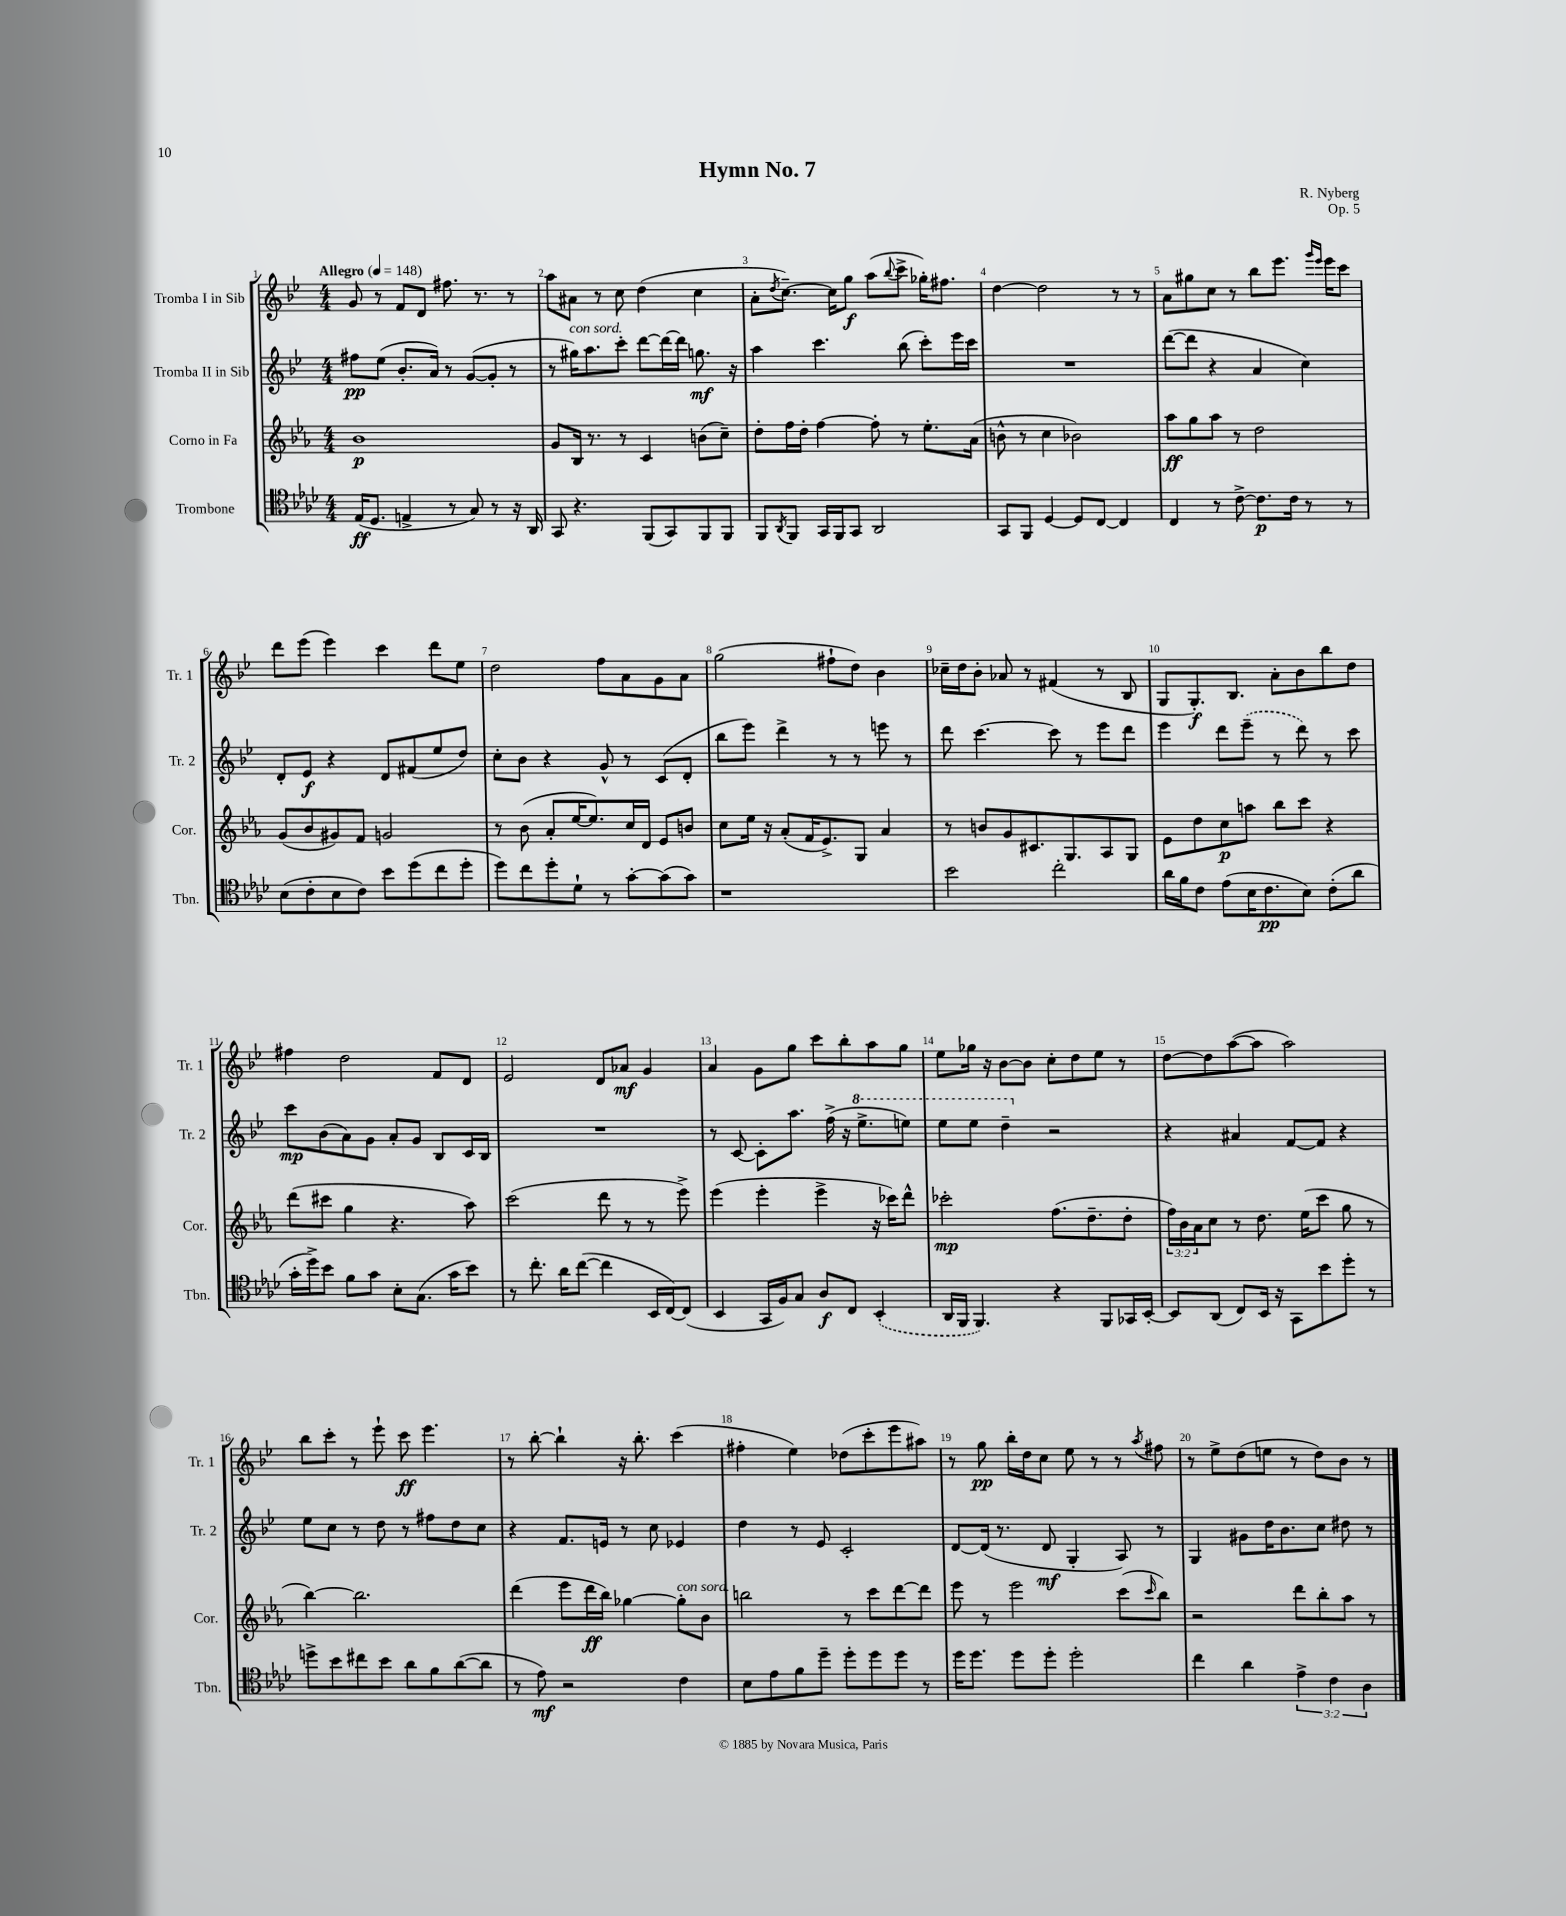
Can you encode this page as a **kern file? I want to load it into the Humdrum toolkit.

**kern	**kern	**kern	**kern
*staff4	*staff3	*staff2	*staff1
*clefC4	*clefG2	*clefG2	*clefG2
*k[b-e-a-d-]	*k[b-e-a-]	*k[b-e-]	*k[b-e-]
*M4/4	*M4/4	*M4/4	*M4/4
*MM148	*MM148	*MM148	*MM148
(16E-	1b-	8ff#	8g
8.D-	.	.	.
.	.	(8ee-	8r
4E^	.	8.b-'	8f
.	.	.	8d
.	.	16a)	.
8r	.	8r	8.ff#
8G)	.	([8g	.
.	.	.	8.r
8r	.	8g']	.
16r	.	8r	8r
16AA-	.	.	.
=	=	=	=
8GG	8g	8r	8aa
4.r	16B-	16gg#)	8a#
.	8.r	8.aa	.
.	.	.	8r
.	8r	8ccc'	8cc
(8FF	4c	[8ddd	(4dd
8GG)	.	16ddd_	.
.	.	16ddd]	.
8FF	(8b	8.gg	4cc
8FF	8cc~)	.	.
.	.	16r	.
=	=	=	=
8FF	8dd'	4aa	8a'
8qAA-	.	.	8qdd
8FF	16ff	.	[8.cc~)
.	16dd'	.	.
16GG	[4ff	4.ccc	.
16FF	.	.	16cc]
8GG	.	.	8gg
2AA-	8ff']	.	(8aa
.	.	.	8qqbb-
.	8r	(8bb-	8ccc^
.	8.ee-'	8ccc')	16gg-')
.	.	.	8.ff#
.	.	16eee-	.
.	(16a-	16ccc	.
=	=	=	=
8GG	8b^^	1r	[4dd
8FF	8r	.	.
[4D-	4cc	.	2dd]
8D-]	2b-)	.	.
[8C	.	.	.
4C]	.	.	8r
.	.	.	8r
=	=	=	=
4C	8aa-	([8ddd	8a
.	8gg	8ddd]	8gg#
8r	8aa-	4r	8cc
[8c^	8r	.	8r
8.c]	2dd	4a	8bb-
.	.	.	8.eee-
16c	.	.	.
8r	.	4cc)	.
.	.	.	16qqggg
.	.	.	16qqeee-
.	.	.	16eee-
8r	.	.	8ccc
=	=	=	=
(8B-	(8g	8d'	8ddd
8c'	8b-	8e-	(8eee-
8B-	8g#)	4r	4eee-)
8c)	8f	.	.
8b-	2g	8d	4ccc
(8dd-	.	(8f#	.
8cc	.	8ee-	8ddd
8dd-'	.	8dd)	8ee-
=	=	=	=
8dd-)	8r	8cc'	2dd
8cc	(8b-	8b-	.
8dd-'	8a-'	4r	.
8d-`	[16ee-	.	.
.	8.ee-])	.	.
8r	.	8g^^	8ff
[8g'	16cc	8r	8a
.	16d	.	.
(8g]	8e-	(8c	8g
8g)	8b	8d'	8a
=	=	=	=
1r	8cc	8bb-	(2gg
.	16ee-	8eee-)	.
.	16r	.	.
.	(8a-'	4ddd^	.
.	16f	.	.
.	8.e-^)	.	.
.	.	8r	8ff#`
.	8G	8r	8dd)
.	4a-	8eee	4b-
.	.	8r	.
=	=	=	=
2b-	8r	8ddd	16cc-~
.	.	.	16dd
.	8b	[4.ccc	8b-'
.	8g	.	8a-
.	8.c#	.	8r
2cc'	.	8ccc]	(4f#
.	8.G	.	.
.	.	8r	.
.	8A-	8eee-	8r
.	8G	8ddd	8B-
=	=	=	=
16a-	8e-	4eee-	8G
16f	.	.	.
8c	8dd	.	8.G')
(8e-	8cc	8ddd	.
.	.	.	8.B-
16B-	8aa	(8eee-~	.
8.c	.	.	.
.	8bb-	8r	8a'
8B-)	8ccc	8ddd)	8b-
(8c'	4r	8r	8bb-
8a-	.	8ccc	8dd
=	=	=	=
16g'	(8ddd	8ccc	4ff#
16dd-^)	.	.	.
8b-	8ccc#	(8b-	.
8f	4gg	8a)	2dd
8g	.	8g	.
8B-'	4.r	8a'	.
(8.G	.	8g	.
.	.	8B-	8f
16g	.	.	.
8b-)	8aa-)	16c	8d
.	.	16B-	.
=	=	=	=
8r	(2ccc	1r	2e-
8.cc'	.	.	.
16a-	.	.	.
([8cc	.	.	.
4cc]	8ddd	.	8d
.	8r	.	8a-
16BB-	8r	.	4g
[16C)	.	.	.
(8C]	8eee-^)	.	.
=	=	=	=
4BB-	(4eee-	8r	4a
.	.	[8c	.
16GG	4eee-'	8c']	8g
16F)	.	.	.
8G	.	8.aa	8gg
8A-	4eee-^	.	8ccc
.	.	(16ff^	.
8C	.	16r	8bb-'
.	.	8.eee-^	.
(4BB-'	16r	.	8aa
.	16ccc-)	.	.
.	8ddd^^	8eee)	8gg
=	=	=	=
16AA-	2ccc-'	8eee-	8ee-
16FF	.	.	.
4.FF)	.	8eee-	16gg-
.	.	.	16r
.	.	4ddd~	[8b-
.	.	.	8b-]
4r	(8.ff	2r	8cc'
.	.	.	8dd
.	8.dd~	.	.
8FF	.	.	8ee-
16GG-	8dd'	.	8r
[16BB-'	.	.	.
=	=	=	=
8BB-]	24ff)	4r	[8dd
.	24b-	.	.
.	24a-	.	.
(8AA-	8cc	.	8dd]
8C)	8r	4a#	([8aa
16BB-	8.dd	.	8aa]
16r	.	.	.
8GG	.	[8f	2aa)
.	(16ee-	.	.
8b-	8ccc	8f]	.
8dd-'	8gg	4r	.
8r	8r	.	.
=	=	=	=
8dd^	[4bb-)	8ee-	8bb-
8b-	.	8cc	8ccc'
8cc#	2.bb-]	8r	8r
8b-	.	8dd	8eee-`
8a-	.	8r	8ccc
8f	.	8ff#	4.eee-
([8a-	.	8dd	.
8a-]	.	8cc	.
=	=	=	=
8r	(4ddd	4r	8r
8e-)	.	.	[8bb-'
2r	8eee-	8.f	4bb-`]
.	16ddd	.	.
.	16bb-)	16e	.
.	[4gg-	8r	16r
.	.	.	8.bb-'
.	.	8cc	.
4c	8gg-']	4e-	(4ccc
.	8b-	.	.
=	=	=	=
8B-	2bb	4dd	4ff#'
8e-	.	.	.
8f	.	8r	4ee-)
8dd-~	.	8e-	.
8dd-'	8r	2c'	(8dd-
8dd-	8ccc	.	8ccc'
8dd-	[8ddd	.	8eee-
8r	8ddd]	.	8aa#)
=	=	=	=
16dd-	8eee-	[8d	8r
8.dd-	.	.	.
.	8r	(16d]	8gg
.	.	8.r	.
8dd-	2eee-	.	16bb-'
.	.	.	16dd
8dd-'	.	8d	8cc
2dd-'	.	4G'	8ee-
.	.	.	8r
.	(8ccc	8A)	8r
.	16qqccc	.	8qaa
.	8bb-)	8r	8ff#
=	=	=	=
4cc	2r	4G	8r
.	.	.	8ee-^
4a-	.	8g#	(8dd
.	.	16dd	8ee
.	.	8.b-	.
6e-^	8ddd	.	8r
.	8bb-'	8cc	8dd)
6c	.	.	.
.	8aa-	8dd#	8b-
6A-	.	.	.
.	8r	8r	8r
==	==	==	==
*-	*-	*-	*-
